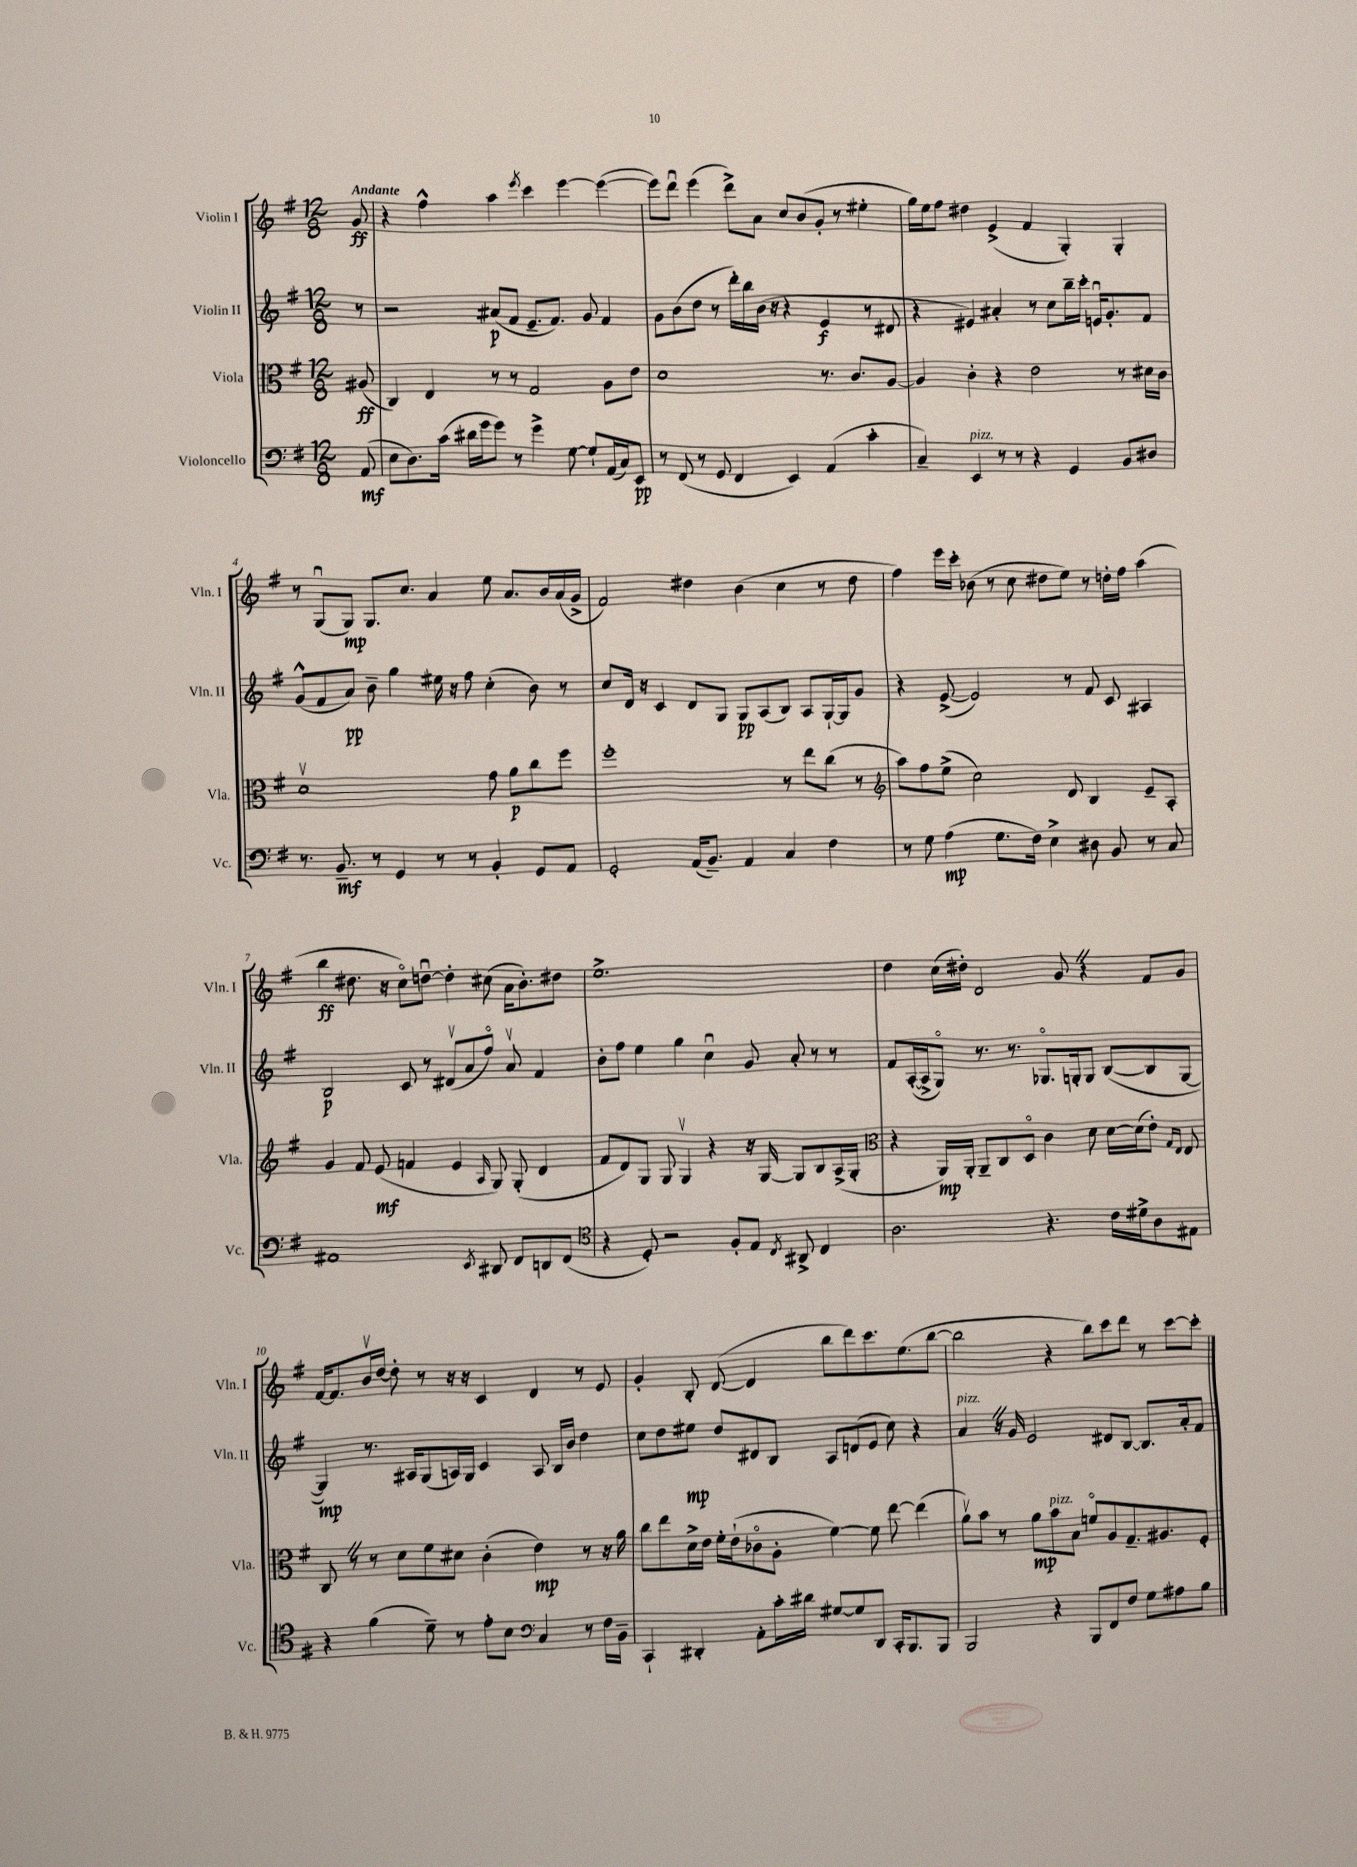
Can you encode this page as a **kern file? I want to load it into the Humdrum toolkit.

**kern	**dynam	**kern	**dynam	**kern	**dynam	**kern	**dynam
*part4	*part4	*part3	*part3	*part2	*part2	*part1	*part1
*staff4	*staff4	*staff3	*staff3	*staff2	*staff2	*staff1	*staff1
*I"Violoncello	*	*I"Viola	*	*I"Violin II	*	*I"Violin I	*
*I'Vc.	*	*I'Vla.	*	*I'Vln. II	*	*I'Vln. I	*
*clefF4	*	*clefC3	*	*clefG2	*	*clefG2	*
*k[f#]	*	*k[f#]	*	*k[f#]	*	*k[f#]	*
*M12/8	*	*M12/8	*	*M12/8	*	*M12/8	*
=	=	=	=	=	=	=	=
!	!	!	!	!	!	!LO:TX:a:B:t=Andante	!
(8AA/	mf	(8A#X/	ff	8r	.	8g/	ff
=1	=1	=1	=1	=1	=1	=1	=1
8E\L	.	4C/)	.	2r	.	4r	.
8.D\)	.	.	.	.	.	.	.
.	.	4E/	.	.	.	4ff#^^\	.
(16c\Jk	.	.	.	.	.	.	.
16d#X\LL	.	.	.	.	.	.	.
16g\J	.	.	.	.	.	.	.
8g\J)	.	8r	.	(8a#X/L	p	4aa\	.
8r	.	8r	.	8f#/J	.	.	.
.	.	.	.	.	.	8qeee/	.
4g^\	.	2G/	.	8.e~/L	.	4ccc\	.
.	.	.	.	8.f#/J)	.	.	.
[8G\	.	.	.	.	.	[4eee\	.
8G`/L]	.	.	.	8g/	.	.	.
(16AA/L	.	8A\L	.	4f#/	.	(4eee\_	.
16C/J)	.	.	.	.	.	.	.
8EE/J	pp	8e\J	.	.	.	.	.
=2	=2	=2	=2	=2	=2	=2	=2
8r	.	1d	.	8g\L	.	8eee\L])	.
(8FF#/	.	.	.	(8b\	.	8dddu\J	.
8r	.	.	.	8dd\J	.	(4eee\	.
8GG/	.	.	.	8r	.	.	.
4FF#/	.	.	.	16ddd'\LL)	.	8ddd^\L)	.
.	.	.	.	16bb\	.	.	.
.	.	.	.	(16b\JJ	.	8a\J	.
.	.	.	.	16r	.	.	.
4EE/)	.	.	.	4r	.	8cc/L	.
.	.	.	.	.	.	(8b/	.
(4AA/	.	8.r	.	4e/	f	8g'/J	.
.	.	.	.	.	.	8r	.
.	.	8.c/L	.	.	.	.	.
4c'\	.	.	.	8r	.	4ee#X'\	.
.	.	[8A/J	.	8d#X/	.	.	.
=3	=3	=3	=3	=3	=3	=3	=3
4C~/)	.	4A/]	.	4r	.	16gg\LL)	.
.	.	.	.	.	.	16ee\J	.
.	.	.	.	.	.	8ff#\J	.
!LO:TX:a:i:t=pizz.	!	!	!	!	!	!	!
4EE/	.	4c'\	.	4e#X/)	.	4dd#X\	.
8r	.	4r	.	4a#X'/	.	(4e^/	.
8r	.	.	.	.	.	.	.
4r	.	2e\	.	8r	.	4f#/	.
.	.	.	.	8cc\L	.	.	.
4GG/	.	.	.	16bb~\L	.	4G'/)	.
.	.	.	.	16ccc'\JJ	.	.	.
.	.	.	.	16enu/KL	.	.	.
.	.	.	.	8.g'/	.	.	.
8BB/L	.	8r	.	.	.	4G'/	.
8D#X/J	.	16d#X\LL	.	8f#/J	.	.	.
.	.	16c\JJ	.	.	.	.	.
!!LO:LB:g=z
=4	=4	=4	=4	=4	=4	=4	=4
8.r	.	1dv	.	(8g^^/L	.	8r	.
.	.	.	.	8f#/	.	(8Gu/L	.
8.BB~/	mf	.	.	.	.	.	.
.	.	.	.	8a/J)	pp	8G/J)	mp
8r	.	.	.	8b~\	.	8.G/L	.
4GG/	.	.	.	4gg\	.	.	.
.	.	.	.	.	.	8.cc/J	.
8r	.	.	.	16ee#X\	.	4a/	.
.	.	.	.	16r	.	.	.
8r	.	.	.	8ff#\	.	.	.
4BB'/	.	8g\	.	(4cc'\	.	8ee\	.
.	.	8a\L	p	.	.	8.a/L	.
8GG/L	.	8cc\	.	8b\)	.	.	.
.	.	.	.	.	.	16b/L	.
8AA/J	.	8ff#\J	.	8r	.	(16a/	.
.	.	.	.	.	.	16g^/JJ	.
=5	=5	=5	=5	=5	=5	=5	=5
2GG'/	.	1ff#'	.	8cc/L	.	2f#/)	.
.	.	.	.	16d/Jk	.	.	.
.	.	.	.	16r	.	.	.
.	.	.	.	4c/	.	.	.
(16AA/KL	.	.	.	8d/L	.	4dd#X\	.
8.BB~/J)	.	.	.	.	.	.	.
.	.	.	.	8G/J	.	.	.
4AA/	.	.	.	8G/L	pp	(4b\	.
.	.	.	.	(8A/	.	.	.
4C/	.	8r	.	8B/J)	.	4cc\	.
.	.	8ee\L	.	8A/L	.	.	.
4F#\	.	(8cc\J	.	[16G`/L	.	8r	.
.	.	.	.	16G/J]	.	.	.
.	.	8r	.	8g/J	.	8dd#\	.
=6	=6	=6	=6	=6	=6	=6	=6
*	*	*clefG2	*	*	*	*	*
8r	.	8aa\L)	.	4r	.	4ff#\)	.
8G\	.	8ff#\	.	.	.	.	.
(4A\	mp	(8ee^\J	.	([8e^/	.	16eee\LL	.
.	.	.	.	.	.	16ccc'\JJ	.
.	.	2cc\)	.	2e/])	.	(8b-X\	.
8.G\L	.	.	.	.	.	8r	.
.	.	.	.	.	.	8cc\	.
16F#\Jk)	.	.	.	.	.	.	.
4E^\	.	.	.	.	.	8dd#X\L	.
.	.	8d/	.	8r	.	8ee\J)	.
8D#X\	.	4B/	.	8f#/	.	8r	.
8BB/	.	.	.	8c/	.	16ddn'\LL	.
.	.	.	.	.	.	16ff#\JJ	.
8r	.	8e~/L	.	4A#X/	.	(4aa\	.
8C/	.	8A'/J	.	.	.	.	.
!!LO:LB:g=z
=7	=7	=7	=7	=7	=7	=7	=7
1AA#X	.	4g/	.	2B/	p	4bb\	ff
.	.	8f#/	.	.	.	8.dd#X\	.
.	.	(8e/	mf	.	.	.	.
.	.	.	.	.	.	16r	.
.	.	4fn/	.	8c/	.	8cc\L)	.
.	.	.	.	8r	.	[8ddnu\J	.
.	.	4e/	.	(8d#Xv/L	.	4dd'\]	.
.	.	.	.	8a/	.	.	.
8qEE/	.	16qqA/	.	.	.	.	.
8DD#X/	.	8G/)	.	8ff#/J)	.	(8cc#X\	.
8FF#/L	.	(8G'/	.	8av/	.	16a\KL	.
.	.	.	.	.	.	8.b'\)	.
8DDn/	.	4d/	.	4f#/	.	.	.
(8FF#/J	.	.	.	.	.	8dd#X\J	.
=8	=8	=8	=8	=8	=8	=8	=8
*clefC4	*	*	*	*	*	*	*
4r	.	8f#/L	.	8b'\L	.	1.ee^	.
.	.	8d/)	.	8ff#\J	.	.	.
8D'/)	.	8G/J	.	4ee\	.	.	.
2r	.	8G/	.	.	.	.	.
.	.	4Gv/	.	4gg\	.	.	.
.	.	4r	.	4ccu\	.	.	.
8F#'/L	.	.	.	.	.	.	.
8E/J	.	16r	.	8g/	.	.	.
.	.	[16G/	.	.	.	.	.
8qC/	.	.	.	.	.	.	.
8AA#X^/	.	8G/L]	.	8a'/	.	.	.
4C/	.	8B/	.	8r	.	.	.
.	.	(16A^/L	.	8r	.	.	.
.	.	16G'/JJ	.	.	.	.	.
=9	=9	=9	=9	=9	=9	=9	=9
*	*	*clefC3	*	*	*	*	*
2.A\	.	4r	.	8f#/L	.	4dd\	.
.	.	.	.	([16A'/L	.	.	.
.	.	.	.	16A^/J]	.	.	.
.	.	16AA/LL)	mp	8G/J)	.	(16cc\LL	.
.	.	16AA'/JJ	.	.	.	16dd#X'\JJ)	.
.	.	8AA~/L	.	8.r	.	2d/	.
.	.	8C/	.	.	.	.	.
.	.	.	.	8.r	.	.	.
.	.	8D/J	.	.	.	.	.
4.r	.	4c\	.	8.G-X/L	.	.	.
.	.	.	.	.	.	8gZ/	.
.	.	.	.	16Gn'/k	.	.	.
.	.	8d\	.	8G/J	.	4r	.
16c\LL	.	[16d\LL	.	([8B/L	.	.	.
16d#X^\J	.	(16d\J]	.	.	.	.	.
8A\	.	8e'\J)	.	8B/]	.	8f#/L	.
.	.	16qqG/LL	.	.	.	.	.
.	.	16qqE/JJ	.	.	.	.	.
8E#X\J	.	8E/	.	[8G/J	.	8g/J	.
!!LO:LB:g=z
=10	=10	=10	=10	=10	=10	=10	=10
4r	.	8CZ/	.	4G/])	mp	[16f#/KL	.
.	.	.	.	.	.	8.f#/]	.
.	.	8r	.	.	.	.	.
(4f#\	.	8r	.	8.r	.	16bv/L	.
.	.	.	.	.	.	[16dd/JJ	.
.	.	8d\L	.	.	.	8dd'\]	.
.	.	.	.	16A#X/KL	.	.	.
8d~\)	.	8f#\	.	(8G/	.	8r	.
8r	.	8d#X\J	.	16An/L)	.	16r	.
.	.	.	.	16G/JJ	.	16r	.
8e'\L	.	(4c'\	.	4c/	.	4c/	.
8B\J	.	.	.	.	.	.	.
*clefF4	*	*	*	*	*	*	*
4C/	.	4e\)	mp	8A/	.	4d/	.
.	.	.	.	16B/LL	.	.	.
.	.	.	.	16b/JJ	.	.	.
8r	.	8r	.	4dd\	.	8r	.
16F#\LL	.	16r	.	.	.	8e/	.
16BB~\JJ	.	16a\	.	.	.	.	.
=11	=11	=11	=11	=11	=11	=11	=11
4CC`/	.	8cc\L	.	8cc\L	.	4g'/	.
.	.	8ee\	.	8dd\	.	.	.
4DD#X'/	.	16d^\L	.	8ee#X\J	mp	8B'/	.
.	.	16e\JJ	.	.	.	.	.
.	.	16f#'\LL	.	8dd/L	.	([8d/	.
.	.	(16e`\J	.	.	.	.	.
8AA'\L	.	8c-X\	.	8d#X/	.	4d/]	.
16c'\L	.	8A'\J	.	8B/J	.	.	.
16d#X\JJ	.	.	.	.	.	.	.
[8G#X/L	.	[4f#\)	.	8A/L	.	8bb\L	.
8G#/]	.	.	.	(8dn/	.	8ddd\)	.
8DD#/J	.	8f#\]	.	8e/J	.	8.ccc\	.
16CC'/KL	.	[8ee\	.	8cc\)	.	.	.
8.BBB/	.	.	.	.	.	(8.ee\	.
.	.	(4ee\]	.	4r	.	.	.
8BBB/J	.	.	.	.	.	[8bb\J	.
=12	=12	=12	=12	=12	=12	=12	=12
!	!	!	!	!LO:TX:a:i:t=pizz.	!	!	!
2BBB/	.	8av\L)	.	4aZ/	.	2bb\]	.
.	.	8b\J	.	.	.	.	.
.	.	8r	.	16r	.	.	.
.	.	.	.	16g/	.	.	.
.	.	8a\L	mp	2e/	.	.	.
!	!	!LO:TX:a:i:t=pizz.	!	!	!	!	!
4r	.	8b\	.	.	.	4r	.
.	.	8B\J	.	.	.	.	.
8BBB/L	.	8fn/L	.	.	.	8bb\L)	.
8FF#/	.	8A/	.	8d#X/L	.	8ccc\	.
8F#/J	.	8.G~/	.	[8B/J	.	8ddd\J	.
8G\L	.	.	.	8.B/L]	.	8r	.
.	.	8.A#X/	.	.	.	.	.
8A#X\	.	.	.	.	.	[8ccc\L	.
.	.	.	.	16a'/k	.	.	.
8B\J	.	8F#'/J	.	8f#/J	.	8ccc'\J]	.
==	==	==	==	==	==	==	==
*-	*-	*-	*-	*-	*-	*-	*-
